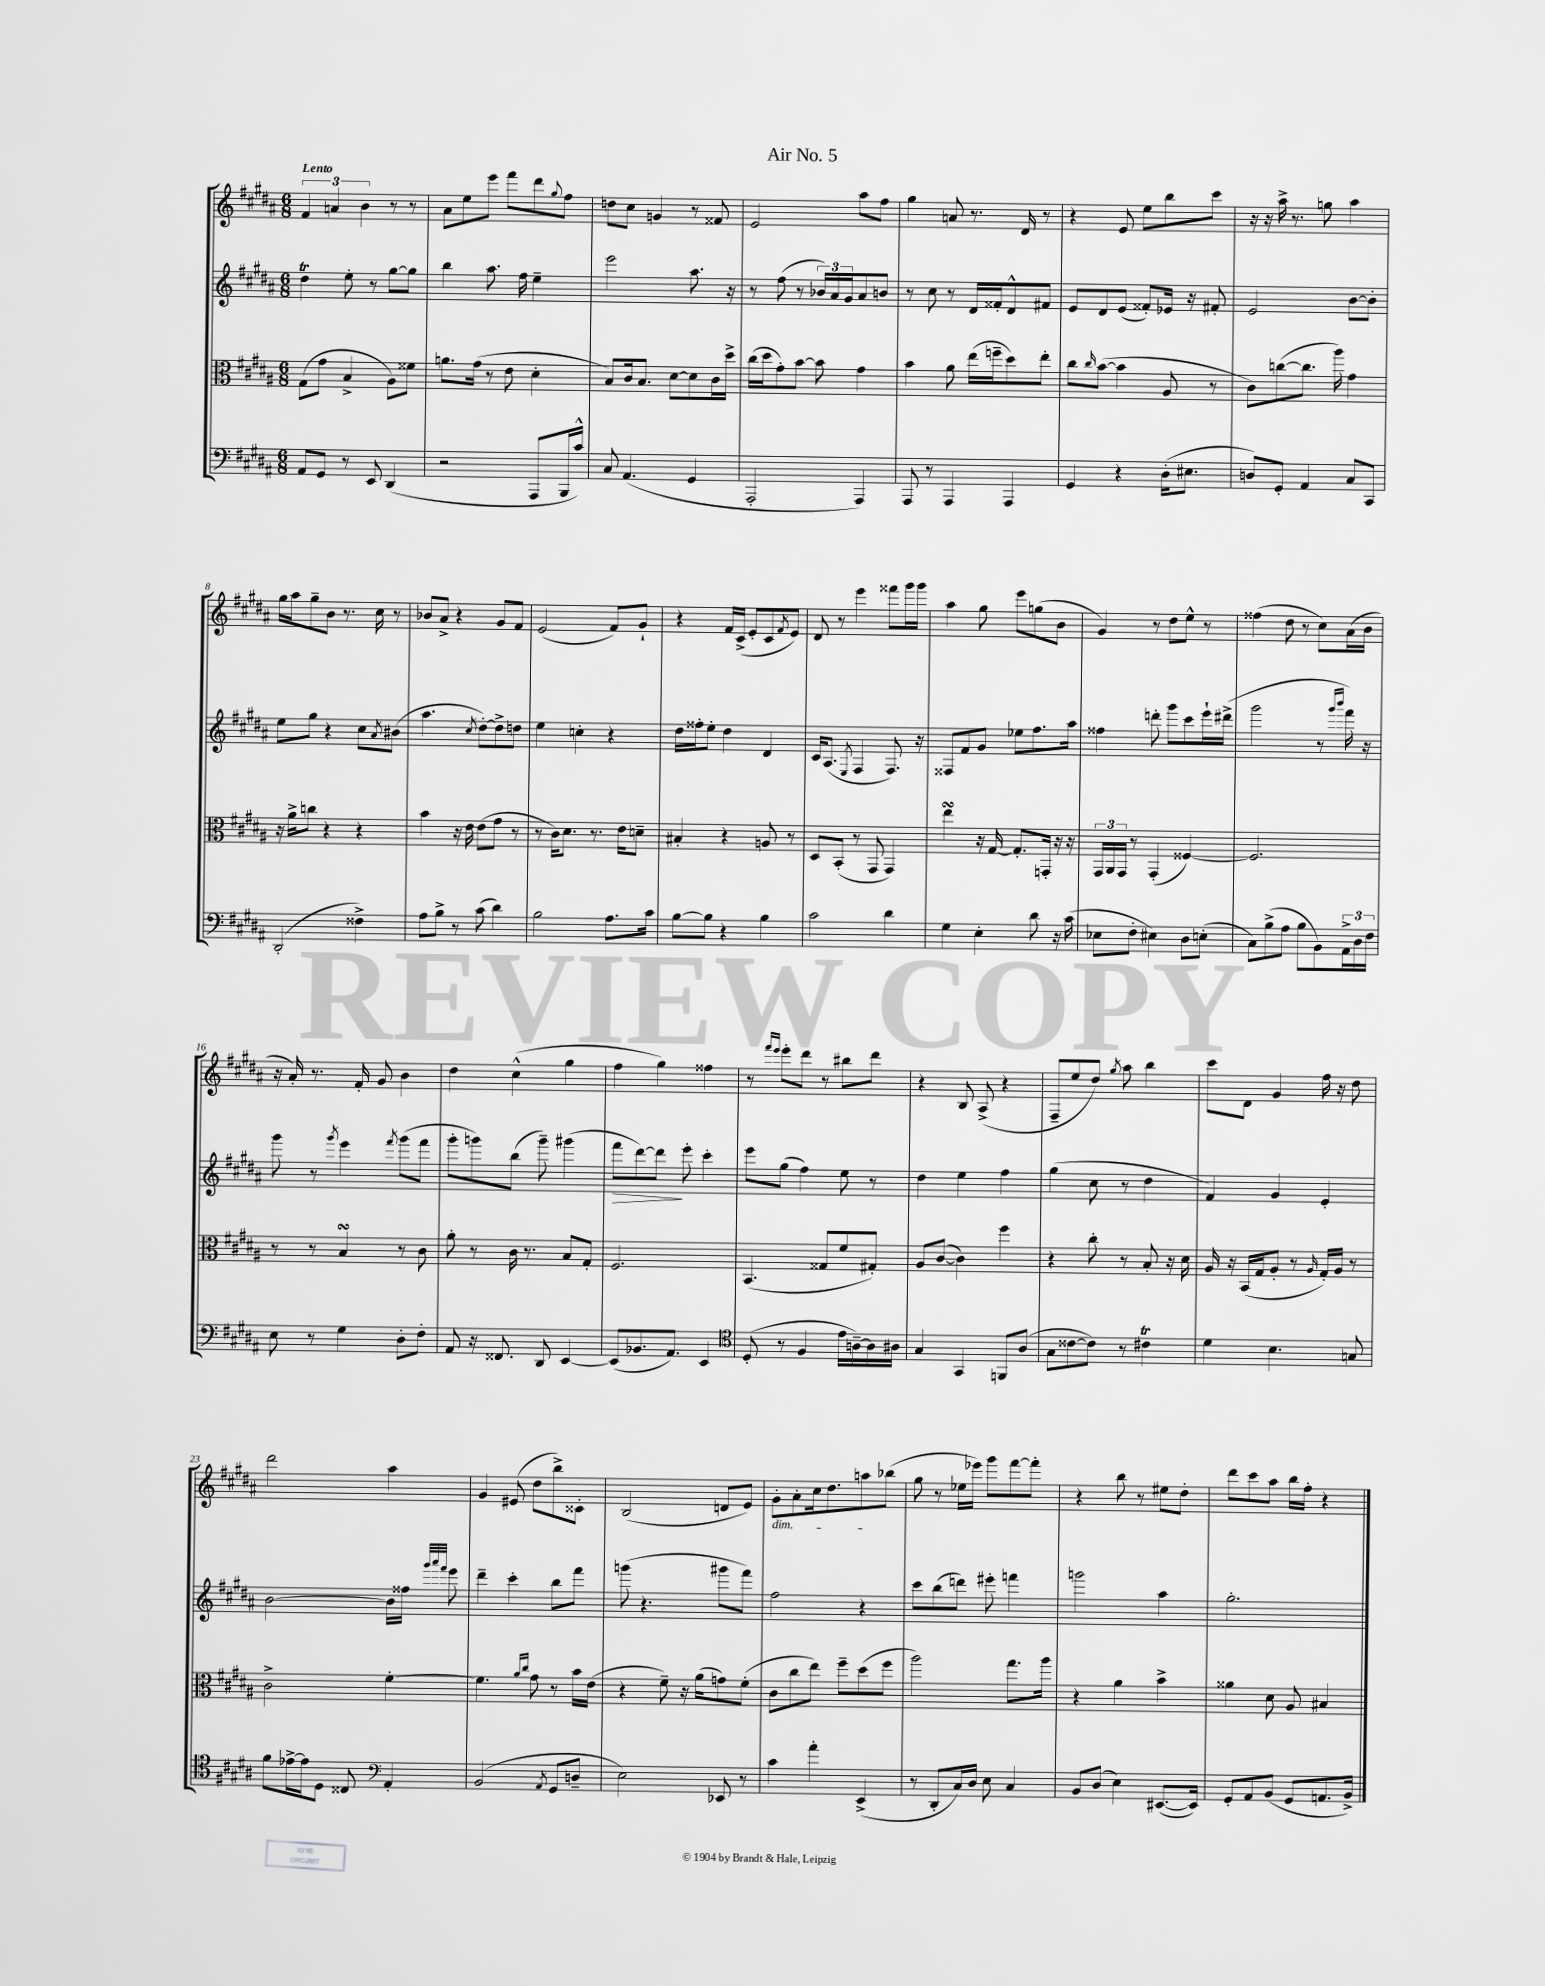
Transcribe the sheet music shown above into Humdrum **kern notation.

**kern	**kern	**kern	**kern
*staff4	*staff3	*staff2	*staff1
*clefF4	*clefC3	*clefG2	*clefG2
*k[f#c#g#d#a#]	*k[f#c#g#d#a#]	*k[f#c#g#d#a#]	*k[f#c#g#d#a#]
*M6/8	*M6/8	*M6/8	*M6/8
8AA#/L	(8G#\L	4dd#\	6f#/
8GG#/J	8g#\J	.	.
.	.	.	6a/
8r	4B^/	8ee'\	.
.	.	.	6b\
8EE/	.	8r	.
(4DD#/	8A#\L)	[8gg#\L	8r
.	8f##\J	8gg#\]J	8r
=	=	=	=
2r	8.a\L	4bb\	8a#\L
.	.	.	8ee\
.	(16g#\Jk	.	.
.	8r	8.aa#\	8eee\J
.	8e\	.	8fff#\L
.	.	16ff#\	.
8AAA#/L	4d#'\	4ee~\	8ddd#\
.	.	.	8qqgg#/
16BBB/L	.	.	8ff#\J
16c#^^/JJ)	.	.	.
=	=	=	=
8C#/	8B/L)	2eee\	8dd\L
(4.AA#/	16c#/k	.	8cc#\J
.	8.B/J	.	.
.	.	.	4g/
.	[8d#\L	.	.
4GG#/	8d#\]	8.aa#\	8r
.	16c#\L	.	8f##/
.	16dd#^\JJ	16r	.
=	=	=	=
2AAA#'/	(16cc#\LL	8r	2e/
.	16dd#\J	.	.
.	8g#'\)	(8ff#\	.
.	[8b\J	8r	.
.	8b\]	24b-/LL)	.
.	.	24a#/	.
.	.	24g#/J	.
4AAA#/)	4g#\	8a#/	8aa#\L
.	.	8b/J	8ff#\J
=	=	=	=
8AAA#/	4b\	8r	4gg#\
8r	.	8cc#\	.
4AAA#/	8a#\	8r	8a/
.	(16ee\LL	16d#/LL	8.r
.	16ff~\J	16f##'/J	.
4AAA#/	8dd#\)	8d#^^/	.
.	.	.	16d#/
.	8ee'\J	8f#/J	8r
=	=	=	=
4GG#/	8cc#\L	8e/L	4r
.	16qqcc#/	.	.
.	([8b\J	8d#/	.
4r	4b\]	(8e/J	8e/
.	.	8f##'/L)	8ee\L
(16D#'\LK	8A#/	16e-/Jk	8bb\
8.E#\J	.	16r	.
.	8r	8f#'/	8ccc#\J
=	=	=	=
8D/L)	8c#\L)	2e/	16r
.	.	.	16r
8GG#'/J	([8cc\	.	16aa#^\
.	.	.	8.r
4AA#/	8.cc\]J	.	.
.	.	.	8gg\
.	16aa#\)	.	.
8C#/L	4g#\	[8b\L	4aa#\
8CC#/J	.	8b'\]J	.
=	=	=	=
(2DD#'/	16r	8ee\L	16gg#\LL
.	16a#^\LK	.	16aa#\J
.	8cc\J	8gg#\J	8gg#~\
.	4r	4r	8b\J
.	.	.	8.r
4F##^\)	4r	8cc#\L	.
.	.	.	16cc#\
.	.	8qa#/	.
.	.	(8b#\J	8r
=	=	=	=
8A#\L	4b\	4.aa#\	8b-/L
8B^\J	.	.	8a#^/J
8r	16r	.	4r
.	16e\	.	.
.	.	8qcc#/	.
(8c#\	(8e\L	[8dd#'\L)	.
4d#\)	8g#\J	8dd#^\]	8g#/L
.	8r	8dd\J	8f#/J
=	=	=	=
2B\	8r	4ee\	(2e/
.	16c#\LK)	.	.
.	8.d#\J	.	.
.	.	4cc'\	.
.	8.r	.	.
8.A#\L	.	4r	8f#/L)
.	16e\LK	.	.
.	8d~\J	.	8g#`/J
16c#\Jk	.	.	.
=	=	=	=
[8B\L	4B#'/	16dd#\LL	4r
.	.	16ff##'\J	.
8B\]J	.	8ee'\J	.
4r	4r	4dd#\	16f#/LL
.	.	.	(16c#^/JJ
.	.	.	8e'/L
4B\	8A/	4d#/	8c#/
.	.	.	8qf#/
.	8r	.	8e/J)
=	=	=	=
2c#\	8D#/L	16c#/LK	8d#/
.	.	(8.A#/J	.
.	(8BB'/J	.	8r
.	.	8qE/	.
.	8r	4F#/	4eee\
.	8GG#/	.	.
4d#\	4GG#/)	8.F#/)	8fff##\L
.	.	.	16ggg#\L
.	.	16r	16ggg#\JJ
=	=	=	=
4G#\	4ee\	8F##/L	4aa#\
.	.	8f#/	.
4E'\	16r	8g#/J	8gg#\
.	[16G#/	.	.
.	8.G#'/]L	8ee-\L	8eee\L
8d#\	.	8.ff#\	(8gg\
.	16GG'/Jk	.	.
16r	16r	.	8b\J
(16c#\	16r	16aa#\Jk	.
=	=	=	=
8E-\L	24GG#/LL	4ff##\	4g#/)
.	24AA#/	.	.
.	24GG#/JJ	.	.
8F#'\J	8r	.	.
4E#\)	(4GG#'/	8ddd'\	8r
.	.	8ggg#\L	8dd#\L
8D#\L	[4F##/)	8ccc#\	8ee^^\J
(8E'\J	.	16eee`\L	8r
.	.	(16ddd#^\JJ	.
=	=	=	=
8C#\L)	2.F##/]	2ggg#\	(4ff##\
(8B^\	.	.	.
8A#\J	.	.	8dd#\
8B\L	.	.	8r
8BB\)	.	8r	8cc#\L)
.	.	16qqggg#/LL	.
.	.	16qqbbb/JJ	.
24AA#^\L	.	16fff#\)	(16a#\L
24D#\	.	.	.
.	.	16r	16b\JJ
24F#\JJ	.	.	.
=	=	=	=
8E\	8r	8ggg#\	16r
.	.	.	16a#'/)
8r	8r	8r	8.r
.	.	8qggg#/	.
4G#\	4B/	4eee\	.
.	.	.	16f#'/
.	.	.	8g#/
.	.	8qfff#/	.
8D#'\L	8r	(8ggg#\L	4b\
8F#'\J	8c#\	8fff#\J	.
=	=	=	=
8AA#/	8a#'\	8ggg#'\L	4dd#\
16r	8r	8ggg\)	.
8.FF##/	.	.	.
.	16c#\	(8bb\J	(4cc#^^\
.	8.r	.	.
8DD#/	.	8ggg~\)	.
[4EE/	8B/L	(4ggg#\	4gg#\
.	8G#'/J	.	.
=	=	=	=
(8EE/]L	2.F#/	8fff#\L	4ff#\
8.BB-/	.	[8ddd#\)	.
.	.	8ddd#\]J	4gg#\)
8.AA#/J)	.	.	.
.	.	8eee'\	.
4EE/	.	4ccc#'\	4ff##\
=	=	=	=
*clefC4	*	*	*
(8D#'/	(4.BB/	8eee\L	8r
.	.	.	16qqfff#/LL
.	.	.	16qqeee/JJ
8r	.	(8gg#\J	8eee'\L
4F#/	.	4ff#\)	8ddd#\J
.	8G##/L	.	8r
16e\LL	8f#/	8ee\	8bb#\L
[16A~\)	.	.	.
16A\]	8G#'/J)	8r	8ddd#\J
16A#\JJ	.	.	.
=	=	=	=
4G#/	8A#/L	4dd#\	4r
.	([8c#/J	.	.
4GG#/	4c#\])	4ee\	8B/
.	.	.	(8A#^/
8FF/L	4ff#\	4ff#\	4r
(8A#/J	.	.	.
=	=	=	=
8G#\L	4r	(4gg#\	8F#~/L
[8c##\	.	.	8ee/
8c##\]J)	8cc#'\	8cc#\	8dd#/J)
.	.	.	8qgg#/
8r	8r	8r	8aa#\
4c#\	8B'/	4dd#\	4bb\
.	16r	.	.
.	16d#\	.	.
=	=	=	=
4d#\	16A#/	4f#/)	8ccc#\L
.	16r	.	.
.	(16BB/LL	.	8d#\J
.	16G#/J	.	.
4.B\	8A#'/J	4g#/	4g#/
.	8r	.	.
.	16qqA#/	.	.
.	16G#'/LL)	4e'/	16ff#\
.	16A#/JJ	.	16r
8G/	8r	.	8dd#\
=	=	=	=
8f#\L	2c#^\	[2b\	2ddd#\
[16e-^\L	.	.	.
16e-\]J	.	.	.
8D#\J	.	.	.
8C##/	.	.	.
*clefF4	*	*	*
4AA#'/	[4f#'\	16b\]LL	4aa#\
.	.	16ff##\JJ	.
.	.	32qqggg#/LLL	.
.	.	32qqaaa#/	.
.	.	32qqfff#/JJJ	.
.	.	8eee\	.
=	=	=	=
(2BB/	4.f#\]	4ddd#~\	4g#/
.	.	4ccc#'\	(8e#/
.	16qqa#/LL	.	.
.	16qqcc#/JJ	.	.
.	8g#\	.	8dd#\L
8qAA#/	.	.	.
8GG#/L	8r	8bb\L	8bb^\)
8D~/J	16b\LL	8fff#\J	8c##'\J
.	(16e\JJ	.	.
=	=	=	=
2E\)	4r	(8ggg\	(2B/
.	.	4.r	.
.	8f#~\)	.	.
.	16r	.	.
.	(16a#\LK	.	.
8EE-/	8g\)	8ggg#\L	8d/L
8r	(8f#'\J	8fff#\J)	8e/J)
=	=	=	=
4c#\	8c#\L	2ff#\	8g#'\L
.	8cc#\	.	8a#'\
4a#'\	8ee\J)	.	16cc#\k
.	.	.	8.dd#\
.	8ff#~\L	.	.
(4EE^/	(8dd#\	4r	8aa\
.	8ff#\J	.	(8bb-\J
=	=	=	=
8r	2aa#\)	8ccc#\L	8gg#\
8DD#'/L	.	(8bb\	8r
16C#/L)	.	8ddd\J)	16ee-\LL
16D#/JJ	.	.	16eee-\JJ)
8E\	.	8eee#'\	8ggg#\L
4C#/	8.gg#\L	4fff\	[8fff#\
.	.	.	8fff#'\]J
.	16aa#\Jk	.	.
=	=	=	=
8BB/L	4r	2ggg\	4r
(8D#/J	.	.	.
4E\)	4a#\	.	8bb\
.	.	.	8r
([8.EE#/L	4b^\	4aa#\	8ee#\L
.	.	.	8dd#'\J
16EE#/]Jk)	.	.	.
=	=	=	=
8GG#'/L	4a##\	2.gg#'\	8ddd#\L
8AA#/	.	.	8ccc#\
(8BB/J	8d#\	.	8aa#\J
8GG#/L	8A#/	.	16bb\LL
.	.	.	16ff#'\JJ
8.AA/	4B#/	.	4r
16BB^/Jk)	.	.	.
==	==	==	==
*-	*-	*-	*-
